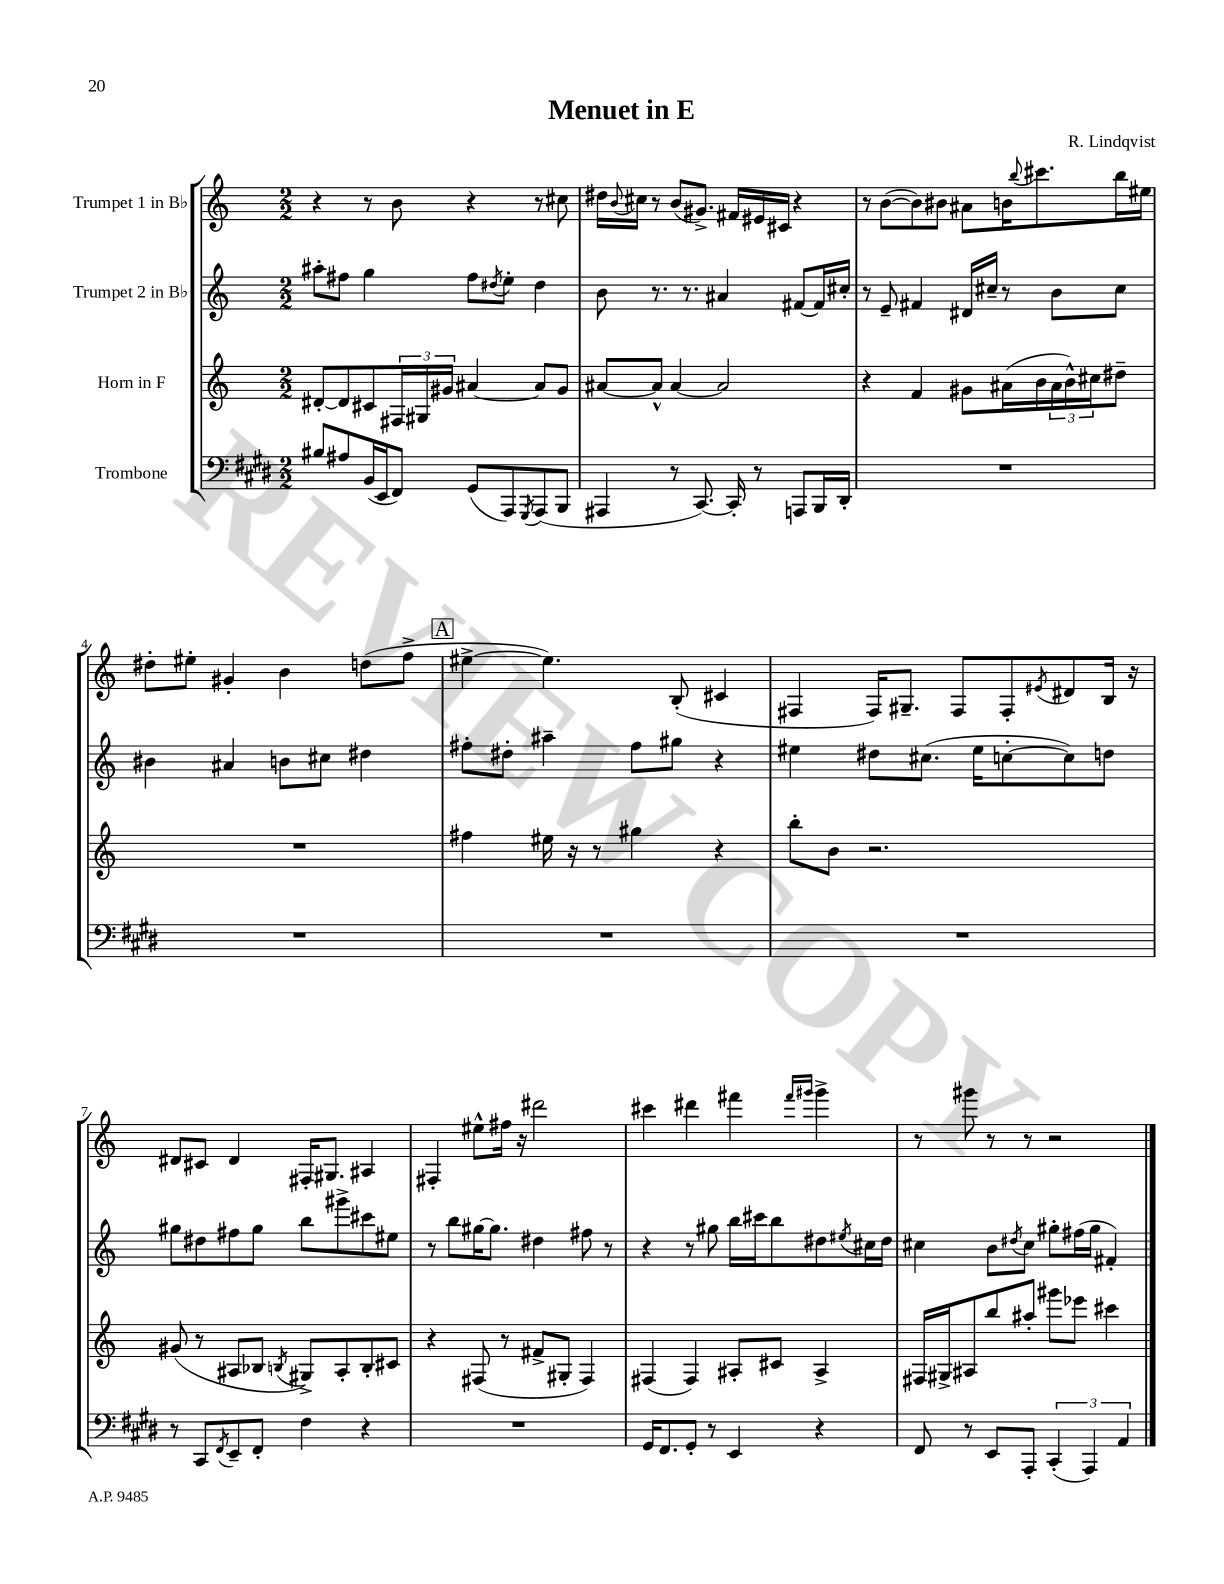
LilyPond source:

\header { title = "Menuet in E" composer = "R. Lindqvist" }
<<
\new StaffGroup <<
\new Staff = "s0" \with { instrumentName = "Trumpet 1 in Bb" } {
    \clef treble \key c \major \numericTimeSignature \time 2/2
    r4 r8 b'8 r4 r8 cis''8 |
    dis''16 \appoggiatura { b'8 } cis''16 r8 b'8( gis'8.->) fis'16 eis'16 cis'16 r4 |
    r8 b'8~( b'8) bis'8 ais'8 b'16 \appoggiatura { b''8 } cis'''8. b''16 eis''16 |
    dis''8-. eis''8-. gis'4-. b'4 d''8( f''8-> |
    \mark \markup { \box "A" } eis''4~-> eis''4.) b8-.( cis'4 |
    fis4 fis16) gis8.-- fis8 fis8-. \acciaccatura { eis'8 } dis'8 b16 r16 |
    dis'8 cis'8 dis'4 fis16-. gis8. ais4 |
    fis4-. eis''8-^ fis''16 r16 dis'''2 |
    cis'''4 dis'''4 fis'''4 \grace { fis'''16 gis'''16 } gis'''4-> |
    r8 gis'''8 r8 r8 r2 \bar "|." |
}
\new Staff = "s1" \with { instrumentName = "Trumpet 2 in Bb" } {
    \clef treble \key c \major \numericTimeSignature \time 2/2
    ais''8-. fis''8 g''4 fis''8 \acciaccatura { dis''8 } e''8-. dis''4 |
    b'8 r8. r8. ais'4 fis'8~ fis'16 cis''16-. |
    r8 e'8-- fis'4 dis'16 cis''16-- r8 b'8 cis''8 |
    bis'4 ais'4 b'8 cis''8 dis''4 |
    \mark \markup { \box "A" } fis''8-. dis''8-. ais''4-- fis''8 gis''8 r4 |
    eis''4 dis''8 cis''8.( eis''16 c''8~-. c''8) d''8 |
    gis''8 dis''8 fis''8 gis''8 b''8 gis'''8-> cis'''8 eis''8 |
    r8 b''8 gis''16~ gis''8. dis''4 fis''8 r8 |
    r4 r8 gis''8 b''16 cis'''16 b''8 dis''8 \acciaccatura { eis''8 } cis''16 dis''16 |
    cis''4 b'8 \acciaccatura { dis''8 } cis''8 gis''8-. fis''16( gis''16 fis'4-.) \bar "|." |
}
\new Staff = "s2" \with { instrumentName = "Horn in F" } {
    \clef treble \key c \major \numericTimeSignature \time 2/2
    dis'8~-. dis'8 cis'8 \tuplet 3/2 { fis16 gis16 gis'16 } ais'4~ ais'8 gis'8 |
    ais'8~ ais'8-^ ais'4~ ais'2 |
    r4 f'4 gis'8 ais'16( b'16 \tuplet 3/2 { ais'16 b'16-^) cis''16 } dis''8-- |
    R1 |
    \mark \markup { \box "A" } fis''4 eis''16 r16 r8 gis''4 r4 |
    b''8-. b'8 r2. |
    gis'8( r8 ais8 bes8 \acciaccatura { b8 } gis8->) ais8-. b8-. cis'8 |
    r4 fis8( r8 fis'8-> gis8-. fis4) |
    fis4( fis4) ais8-. cis'8 ais4-> |
    fis16 gis16-> ais8 b''8 ais''8-. gis'''8 ees'''8 cis'''4 \bar "|." |
}
\new Staff = "s3" \with { instrumentName = "Trombone" } {
    \clef bass \key e \major \numericTimeSignature \time 2/2
    bis8 ais8 b,16( e,16 fis,8) gis,8( a,,8) \acciaccatura { gis,,8 } a,,8( b,,8 |
    ais,,4 r8 cis,8.~) cis,16-. r8 a,,8 b,,16 dis,16-. |
    R1 |
    R1 |
    \mark \markup { \box "A" } R1 |
    R1 |
    r8 cis,8 \acciaccatura { fis,8 } e,8-- fis,8-. fis4 r4 |
    R1 |
    gis,16 fis,8. gis,8-. r8 e,4 r4 |
    fis,8 r8 e,8 a,,8-. \tuplet 3/2 { cis,4-.( a,,4) a,4 } \bar "|." |
}
>>
>>
